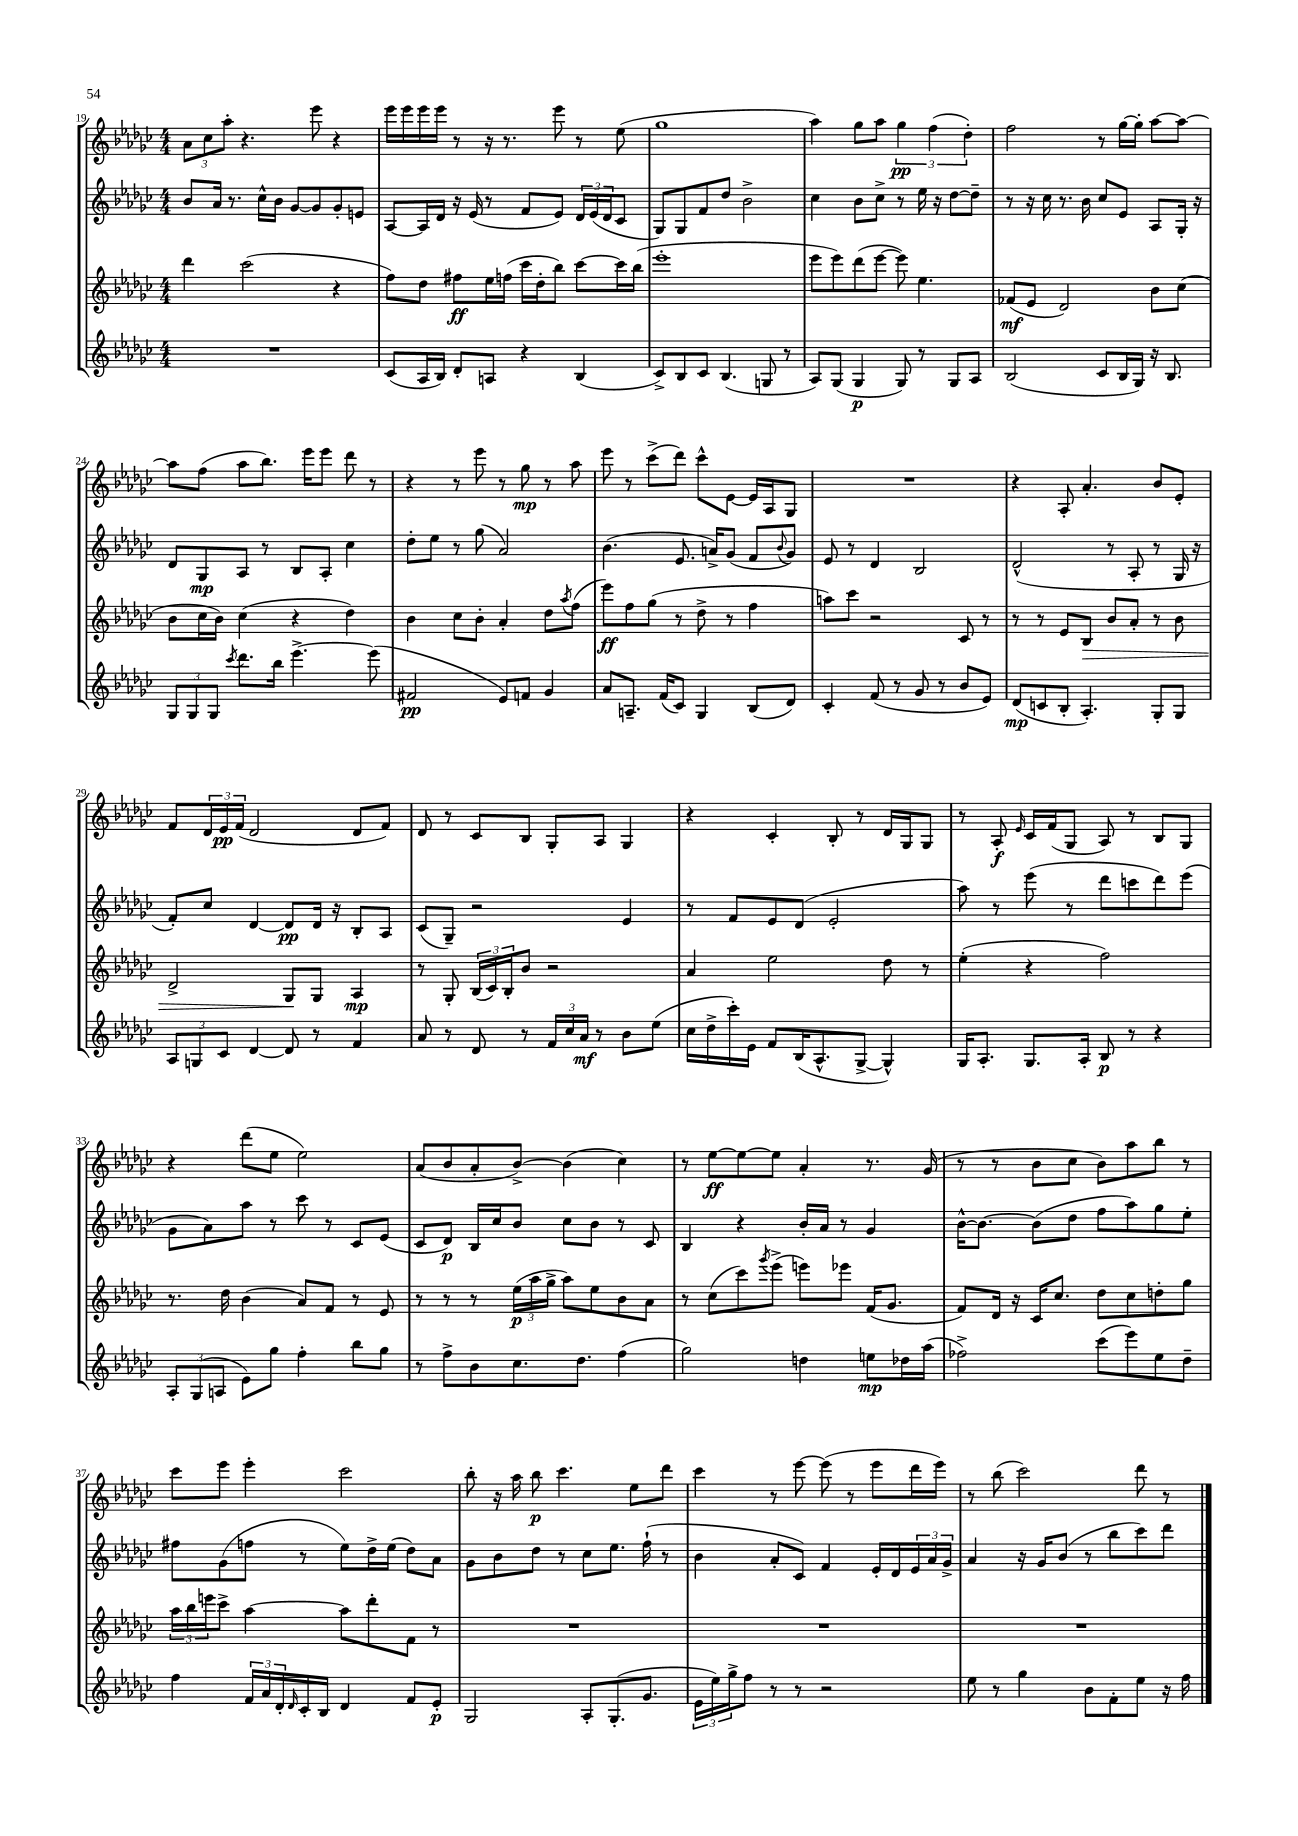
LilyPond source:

<<
\new StaffGroup <<
\new Staff = "s0" {
    \clef treble \key ges \major \numericTimeSignature \time 4/4
    \tuplet 3/2 { aes'8 ces''8 aes''8-. } r4. ees'''8 r4 |
    ees'''16 ees'''16 ees'''16 ees'''16 r8 r16 r8. ees'''8 r8 ees''8( |
    ges''1 |
    aes''4) ges''8 aes''8 \tuplet 3/2 { ges''4\pp f''4( des''4-.) } |
    f''2 r8 ges''16~ ges''16-. aes''8~ aes''8~ |
    aes''8 f''8( aes''8 bes''8.) ees'''16 ees'''8 des'''8 r8 |
    r4 r8 ees'''8 r8 ges''8\mp r8 aes''8 |
    ees'''8 r8 ces'''8->( des'''8) ces'''8-^ ees'8~ ees'16 aes16 ges8 |
    R1 |
    r4 aes8-. aes'4.-. bes'8 ees'8-. |
    f'8 \tuplet 3/2 { des'16 ees'16\pp f'16( } des'2 des'8 f'8) |
    des'8 r8 ces'8 bes8 ges8-. aes8 ges4 |
    r4 ces'4-. bes8-. r8 des'16 ges16 ges8 |
    r8 aes8-.\f \grace { ees'16 } ces'16 f'16( ges8 aes8) r8 bes8 ges8 |
    r4 des'''8( ees''8 ees''2) |
    aes'8( bes'8 aes'8-. bes'8~->) bes'4( ces''4) |
    r8 ees''8~\ff ees''8~ ees''8 aes'4-. r8. ges'16( |
    r8 r8 bes'8 ces''8 bes'8) aes''8 bes''8 r8 |
    ces'''8 ees'''8 ees'''4-. ces'''2 |
    bes''8-. r16 aes''16 bes''8\p ces'''4. ees''8 des'''8 |
    ces'''4 r8 ees'''8~ ees'''8( r8 ees'''8 des'''16 ees'''16) |
    r8 bes''8( ces'''2) des'''8 r8 \bar "|." |
}
\new Staff = "s1" {
    \clef treble \key ges \major \numericTimeSignature \time 4/4
    bes'8 aes'16 r8. ces''16-^ bes'16 ges'8~ ges'8 ges'8-. e'8 |
    aes8~ aes16 des'16 r16 ees'16( r8 f'8 ees'8) \tuplet 3/2 { des'16 ees'16( des'16 } ces'8 |
    ges8) ges8 f'8 des''8 bes'2-> |
    ces''4 bes'8 ces''8-> r8 ees''16 r16 des''8~ des''8-- |
    r8 r16 ces''16 r8. bes'16 ces''8 ees'8 aes8 ges16-. r16 |
    des'8 ges8\mp aes8 r8 bes8 aes8-. ces''4 |
    des''8-. ees''8 r8 ges''8( aes'2) |
    bes'4.( ees'8. a'16->) ges'8( f'8 \appoggiatura { bes'8 } ges'8) |
    ees'8 r8 des'4 bes2 |
    des'2-^( r8 aes8-. r8 ges16 r16 |
    f'8-.) ces''8 des'4~ des'8\pp des'16 r16 bes8-. aes8 |
    ces'8( ges8--) r2 ees'4 |
    r8 f'8 ees'8 des'8( ees'2-. |
    aes''8) r8 ees'''8( r8 des'''8 c'''8 des'''8) ees'''8( |
    ges'8 aes'8) aes''8 r8 ces'''8 r8 ces'8 ees'8( |
    ces'8 des'8\p) bes16 ces''16 bes'8 ces''8 bes'8 r8 ces'8 |
    bes4 r4 bes'16-. aes'16 r8 ges'4 |
    bes'16~-^ bes'8.~ bes'8( des''8 f''8 aes''8) ges''8 ees''8-. |
    fis''8 ges'8( f''8 r8 ees''8) des''16-> ees''16( des''8) aes'8 |
    ges'8 bes'8 des''8 r8 ces''8 ees''8. f''16-!( r8 |
    bes'4 aes'8-. ces'8) f'4 ees'16-. des'16 \tuplet 3/2 { ees'16 aes'16 ges'16-> } |
    aes'4 r16 ges'16 bes'8( r8 bes''8 ces'''8) des'''8 \bar "|." |
}
\new Staff = "s2" {
    \clef treble \key ges \major \numericTimeSignature \time 4/4
    des'''4 ces'''2( r4 |
    f''8) des''8 fis''8\ff ees''16 f''16( ces'''16 des''16-. bes''8) ces'''8~ ces'''16 bes''16( |
    ees'''1-. |
    ees'''8 ees'''8) des'''8( ees'''8~ ees'''8) ees''4. |
    fes'8\mf( ees'8 des'2) bes'8 ces''8( |
    bes'8 ces''16 bes'16) ces''4( r4 des''4) |
    bes'4 ces''8 bes'8-. aes'4-. des''8 \acciaccatura { aes''8 } f''8( |
    ees'''8\ff) f''8 ges''8( r8 des''8-> r8 f''4 |
    a''8) ces'''8 r2 ces'8 r8 |
    r8 r8 ees'8 bes8\> bes'8 aes'8-. r8 bes'8 |
    des'2-> ges8\! ges8 aes4\mp |
    r8 ges8-. \tuplet 3/2 { bes16( ces'16) bes16-. } bes'8 r2 |
    aes'4 ees''2 des''8 r8 |
    ees''4-.( r4 f''2) |
    r8. des''16 bes'4( aes'8) f'8 r8 ees'8 |
    r8 r8 r8 \tuplet 3/2 { ees''16\p( aes''16 ges''16-> } aes''8) ees''8 bes'8 aes'8 |
    r8 ces''8( ces'''8) \acciaccatura { ges'''8 } ees'''8->( e'''8) ees'''8 f'16( ges'8. |
    f'8) des'16 r16 ces'16 ces''8. des''8 ces''8 d''8-. ges''8 |
    \tuplet 3/2 { aes''16 bes''16 e'''16 } ces'''8-> aes''4~ aes''8 des'''8-. f'8 r8 |
    R1 |
    R1 |
    R1 \bar "|." |
}
\new Staff = "s3" {
    \clef treble \key ges \major \numericTimeSignature \time 4/4
    R1 |
    ces'8( aes16 bes16) des'8-. a8 r4 bes4( |
    ces'8->) bes8 ces'8 bes4.( g8 r8 |
    aes8) ges8( ges4\p ges8) r8 ges8 aes8 |
    bes2( ces'8 bes16 ges16) r16 bes8. |
    \tuplet 3/2 { ges8 ges8 ges8 } \acciaccatura { ces'''8 } des'''8. bes''16 ees'''4.~-> ees'''8( |
    fis'2\pp ees'8) f'8 ges'4 |
    aes'8 a8.-- f'16( ces'8) ges4 bes8( des'8) |
    ces'4-. f'8( r8 ges'8 r8 bes'8 ees'8) |
    des'8\mp( c'8 bes8-. aes4.-.) ges8-. ges8 |
    \tuplet 3/2 { aes8 g8 ces'8 } des'4~ des'8 r8 f'4 |
    aes'8 r8 des'8 r8 \tuplet 3/2 { f'16 ces''16 aes'16\mf } r8 bes'8 ees''8( |
    ces''16 des''16-> ces'''16-.) ees'16 f'8 bes16( aes8.-^ ges8~-> ges4-^) |
    ges16 aes8.-. ges8. aes16-. bes8\p r8 r4 |
    \tuplet 3/2 { aes8-. ges8( a8 } ees'8) ges''8 f''4-. bes''8 ges''8 |
    r8 f''8-> bes'8 ces''8. des''8. f''4( |
    ges''2) d''4 e''8\mp des''16 aes''16( |
    fes''2->) ces'''8( ees'''8) ees''8 des''8-- |
    f''4 \tuplet 3/2 { f'16 aes'16 des'16-. } \grace { des'16 } ces'16-. bes16 des'4 f'8 ees'8-.\p |
    ges2 aes8-. ges8.-.( ges'8. |
    \tuplet 3/2 { ees'16 ees''16) ges''16-> } f''8 r8 r8 r2 |
    ees''8 r8 ges''4 bes'8 f'8-. ees''8 r16 f''16 \bar "|." |
}
>>
>>
\layout { \context { \Score currentBarNumber = #19 } }
